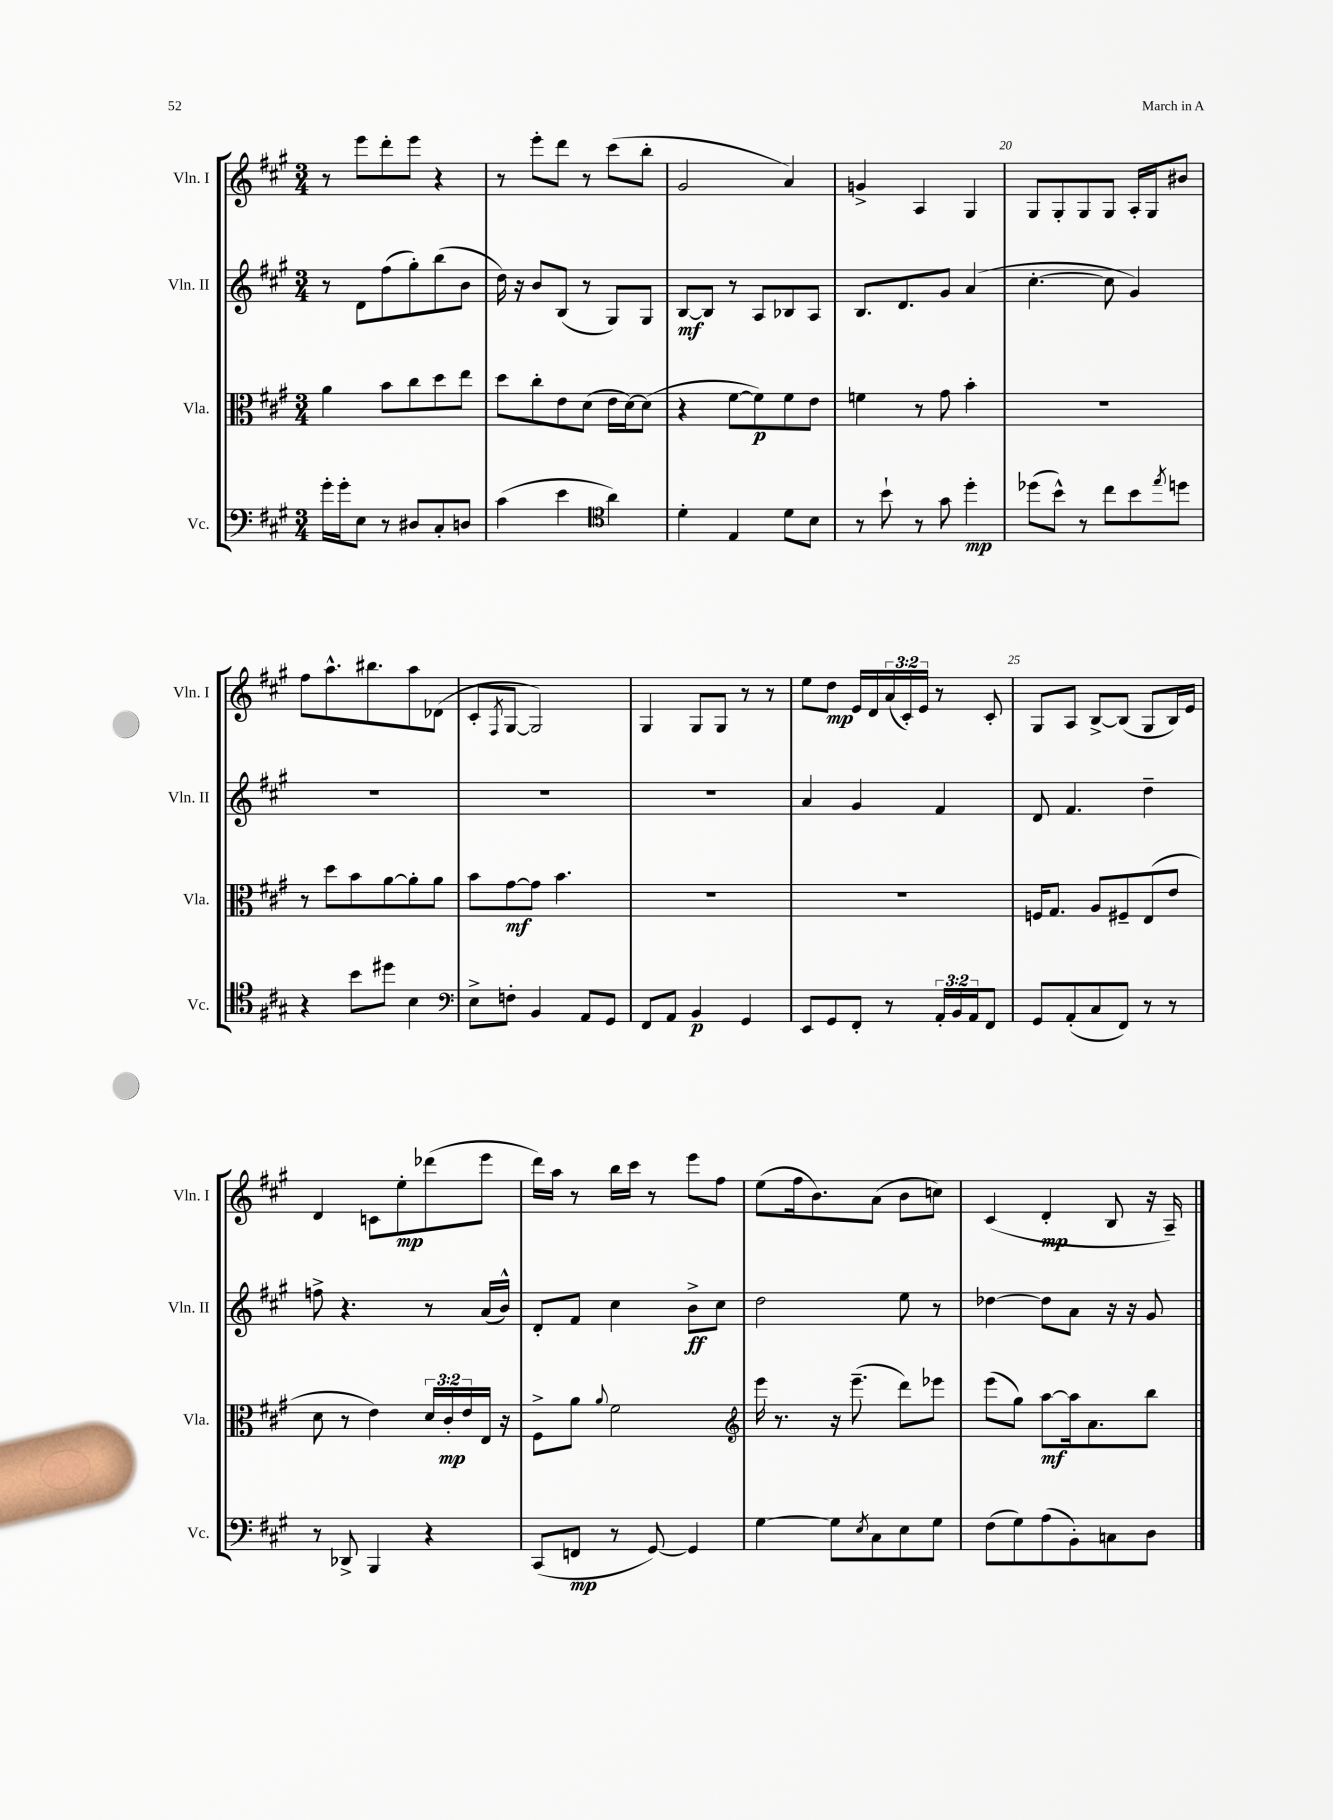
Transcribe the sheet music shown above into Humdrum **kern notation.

**kern	**dynam	**kern	**dynam	**kern	**dynam	**kern	**dynam
*part4	*part4	*part3	*part3	*part2	*part2	*part1	*part1
*staff4	*staff4	*staff3	*staff3	*staff2	*staff2	*staff1	*staff1
*I"Vc.	*	*I"Vla.	*	*I"Vln. II	*	*I"Vln. I	*
*I'Vc.	*	*I'Vla.	*	*I'Vln. II	*	*I'Vln. I	*
*clefF4	*	*clefC3	*	*clefG2	*	*clefG2	*
*k[f#c#g#]	*	*k[f#c#g#]	*	*k[f#c#g#]	*	*k[f#c#g#]	*
*M3/4	*	*M3/4	*	*M3/4	*	*M3/4	*
=16	=16	=16	=16	=16	=16	=16	=16
16g#'\LL	.	4a\	.	8r	.	8r	.
16g#'\J	.	.	.	.	.	.	.
8E\J	.	.	.	8d\L	.	8eee\L	.
8r	.	8b\L	.	(8ff#\	.	8ddd'\	.
8D#X/L	.	8cc#\	.	8gg#'\)	.	8eee\J	.
8C#'/	.	8dd\	.	(8bb\	.	4r	.
8Dn/J	.	8ee\J	.	8b\J	.	.	.
=17	=17	=17	=17	=17	=17	=17	=17
(4c#\	.	8dd\L	.	16dd\)	.	8r	.
.	.	.	.	16r	.	.	.
.	.	8cc#'\	.	8b/L	.	8eee'\L	.
4e\	.	8e\	.	(8B/J	.	8ddd\J	.
.	.	(8d\J	.	8r	.	8r	.
*clefC4	*	*	*	*	*	*	*
4a\)	.	16e\LL	.	8G#/L)	.	(8ccc#\L	.
.	.	[16d\J)	.	.	.	.	.
.	.	(8d\J]	.	8G#/J	.	8bb'\J	.
=18	=18	=18	=18	=18	=18	=18	=18
4d'\	.	4r	.	[8B/L	mf	2g#/	.
.	.	.	.	8B/J]	.	.	.
4E/	.	[8f#\L	.	8r	.	.	.
.	.	8f#\])	p	8A/L	.	.	.
8d\L	.	8f#\	.	8B-X/	.	4a/)	.
8B\J	.	8e\J	.	8A/J	.	.	.
=19	=19	=19	=19	=19	=19	=19	=19
8r	.	4fn\	.	8.B/L	.	4gn^/	.
8b`\	.	.	.	.	.	.	.
.	.	.	.	8.d/	.	.	.
8r	.	8r	.	.	.	4A/	.
8g#\	.	8g#\	.	8g#/J	.	.	.
4dd'\	mp	4b'\	.	(4a/	.	4G#/	.
=20	=20	=20	=20	=20	=20	=20	=20
(8dd-X\L	.	2.r	.	[4.cc#'\	.	8G#/L	.
8b^^\J)	.	.	.	.	.	8G#'/	.
8r	.	.	.	.	.	8G#/	.
8cc#\L	.	.	.	8cc#\]	.	8G#/J	.
8b\	.	.	.	4g#/)	.	16A'/LL	.
.	.	.	.	.	.	16G#/J	.
8qee/	.	.	.	.	.	.	.
8ddn\J	.	.	.	.	.	8b#X/J	.
!!LO:LB:g=z
=21	=21	=21	=21	=21	=21	=21	=21
4r	.	8r	.	2.r	.	8ff#\L	.
.	.	8dd\L	.	.	.	8.aa^^\	.
8b\L	.	8b\	.	.	.	.	.
.	.	.	.	.	.	8.bb#X\	.
8dd#X\J	.	[8a\	.	.	.	.	.
4B\	.	8a'\]	.	.	.	8aa\	.
.	.	8a\J	.	.	.	(8d-X\J	.
=22	=22	=22	=22	=22	=22	=22	=22
*clefF4	*	*	*	*	*	*	*
8E^\L	.	8b\L	.	2.r	.	8c#'/L	.
.	.	.	.	.	.	8qF#/	.
8Fn'\J	.	[8g#\	mf	.	.	[8G#/J	.
4BB/	.	8g#\J]	.	.	.	2G#/])	.
.	.	4.b\	.	.	.	.	.
8AA/L	.	.	.	.	.	.	.
8GG#/J	.	.	.	.	.	.	.
=23	=23	=23	=23	=23	=23	=23	=23
8FF#/L	.	2.r	.	2.r	.	4G#/	.
8AA/J	.	.	.	.	.	.	.
4BB/	p	.	.	.	.	8G#/L	.
.	.	.	.	.	.	8G#/J	.
4GG#/	.	.	.	.	.	8r	.
.	.	.	.	.	.	8r	.
=24	=24	=24	=24	=24	=24	=24	=24
8EE/L	.	2.r	.	4a/	.	8ee\L	.
8GG#/	.	.	.	.	.	8dd\J	mp
8FF#'/J	.	.	.	4g#/	.	16e/LL	.
.	.	.	.	.	.	16d/	.
8r	.	.	.	.	.	(24a/	.
.	.	.	.	.	.	24c#'/)	.
.	.	.	.	.	.	24e/JJ	.
24AA'/LL	.	.	.	4f#/	.	8r	.
24BB/	.	.	.	.	.	.	.
24AA/J	.	.	.	.	.	.	.
8FF#/J	.	.	.	.	.	8c#'/	.
=25	=25	=25	=25	=25	=25	=25	=25
8GG#/L	.	16Fn/KL	.	8d/	.	8G#/L	.
.	.	8.G#/J	.	.	.	.	.
(8AA'/	.	.	.	4.f#/	.	8A/J	.
8C#/	.	8A/L	.	.	.	[8B^/L	.
8FF#/J)	.	8F#X~/	.	.	.	(8B/J]	.
8r	.	(8E/	.	4dd~\	.	8G#/L	.
8r	.	8e/J	.	.	.	16B/L)	.
.	.	.	.	.	.	16e/JJ	.
!!LO:LB:g=z
=26	=26	=26	=26	=26	=26	=26	=26
8r	.	8d\	.	8ffn^\	.	4d/	.
8DD-X^/	.	8r	.	4.r	.	.	.
4BBB/	.	4e\)	.	.	.	8cn\L	.
.	.	.	.	.	.	8ee'\	mp
4r	.	24d/LL	.	8r	.	(8ddd-X\	.
.	.	24c#'/	mp	.	.	.	.
.	.	24e/	.	.	.	.	.
.	.	16E/JJ	.	(16a/LL	.	8eee\J	.
.	.	16r	.	16b^^/JJ)	.	.	.
=27	=27	=27	=27	=27	=27	=27	=27
(8CC#/L	.	8F#^\L	.	8d'/L	.	16ddd\LL)	.
.	.	.	.	.	.	16aa\JJ	.
8FFn/J	mp	8a\J	.	8f#/J	.	8r	.
.	.	8qqa/	.	.	.	.	.
8r	.	2f#\	.	4cc#\	.	16bb\LL	.
.	.	.	.	.	.	16ccc#\JJ	.
[8GG#/)	.	.	.	.	.	8r	.
4GG#/]	.	.	.	8b^\L	ff	8eee\L	.
.	.	.	.	8cc#\J	.	8ff#\J	.
=28	=28	=28	=28	=28	=28	=28	=28
*	*	*clefG2	*	*	*	*	*
[4G#\	.	16eee\	.	2dd\	.	(8ee\L	.
.	.	8.r	.	.	.	.	.
.	.	.	.	.	.	16ff#\k	.
.	.	.	.	.	.	8.b\)	.
8G#\L]	.	16r	.	.	.	.	.
.	.	(8.eee~\	.	.	.	.	.
8qE/	.	.	.	.	.	.	.
8C#\	.	.	.	.	.	(8a\J	.
8E\	.	8ddd\L)	.	8ee\	.	8b\L	.
8G#\J	.	8eee-X\J	.	8r	.	8ccn\J)	.
=29	=29	=29	=29	=29	=29	=29	=29
(8F#\L	.	(8eee\L	.	[4dd-X\	.	(4c#/	.
8G#\)	.	8gg#\J)	.	.	.	.	.
(8A\	.	[8aa\L	mf	8dd-\L]	.	4d'/	mp
8BB'\)	.	16aa\k]	.	8a\J	.	.	.
.	.	8.a\	.	.	.	.	.
8Cn\	.	.	.	16r	.	8B/	.
.	.	.	.	16r	.	.	.
8D\J	.	8bb\J	.	8g#/	.	16r	.
.	.	.	.	.	.	16A~/)	.
==	==	==	==	==	==	==	==
*-	*-	*-	*-	*-	*-	*-	*-
